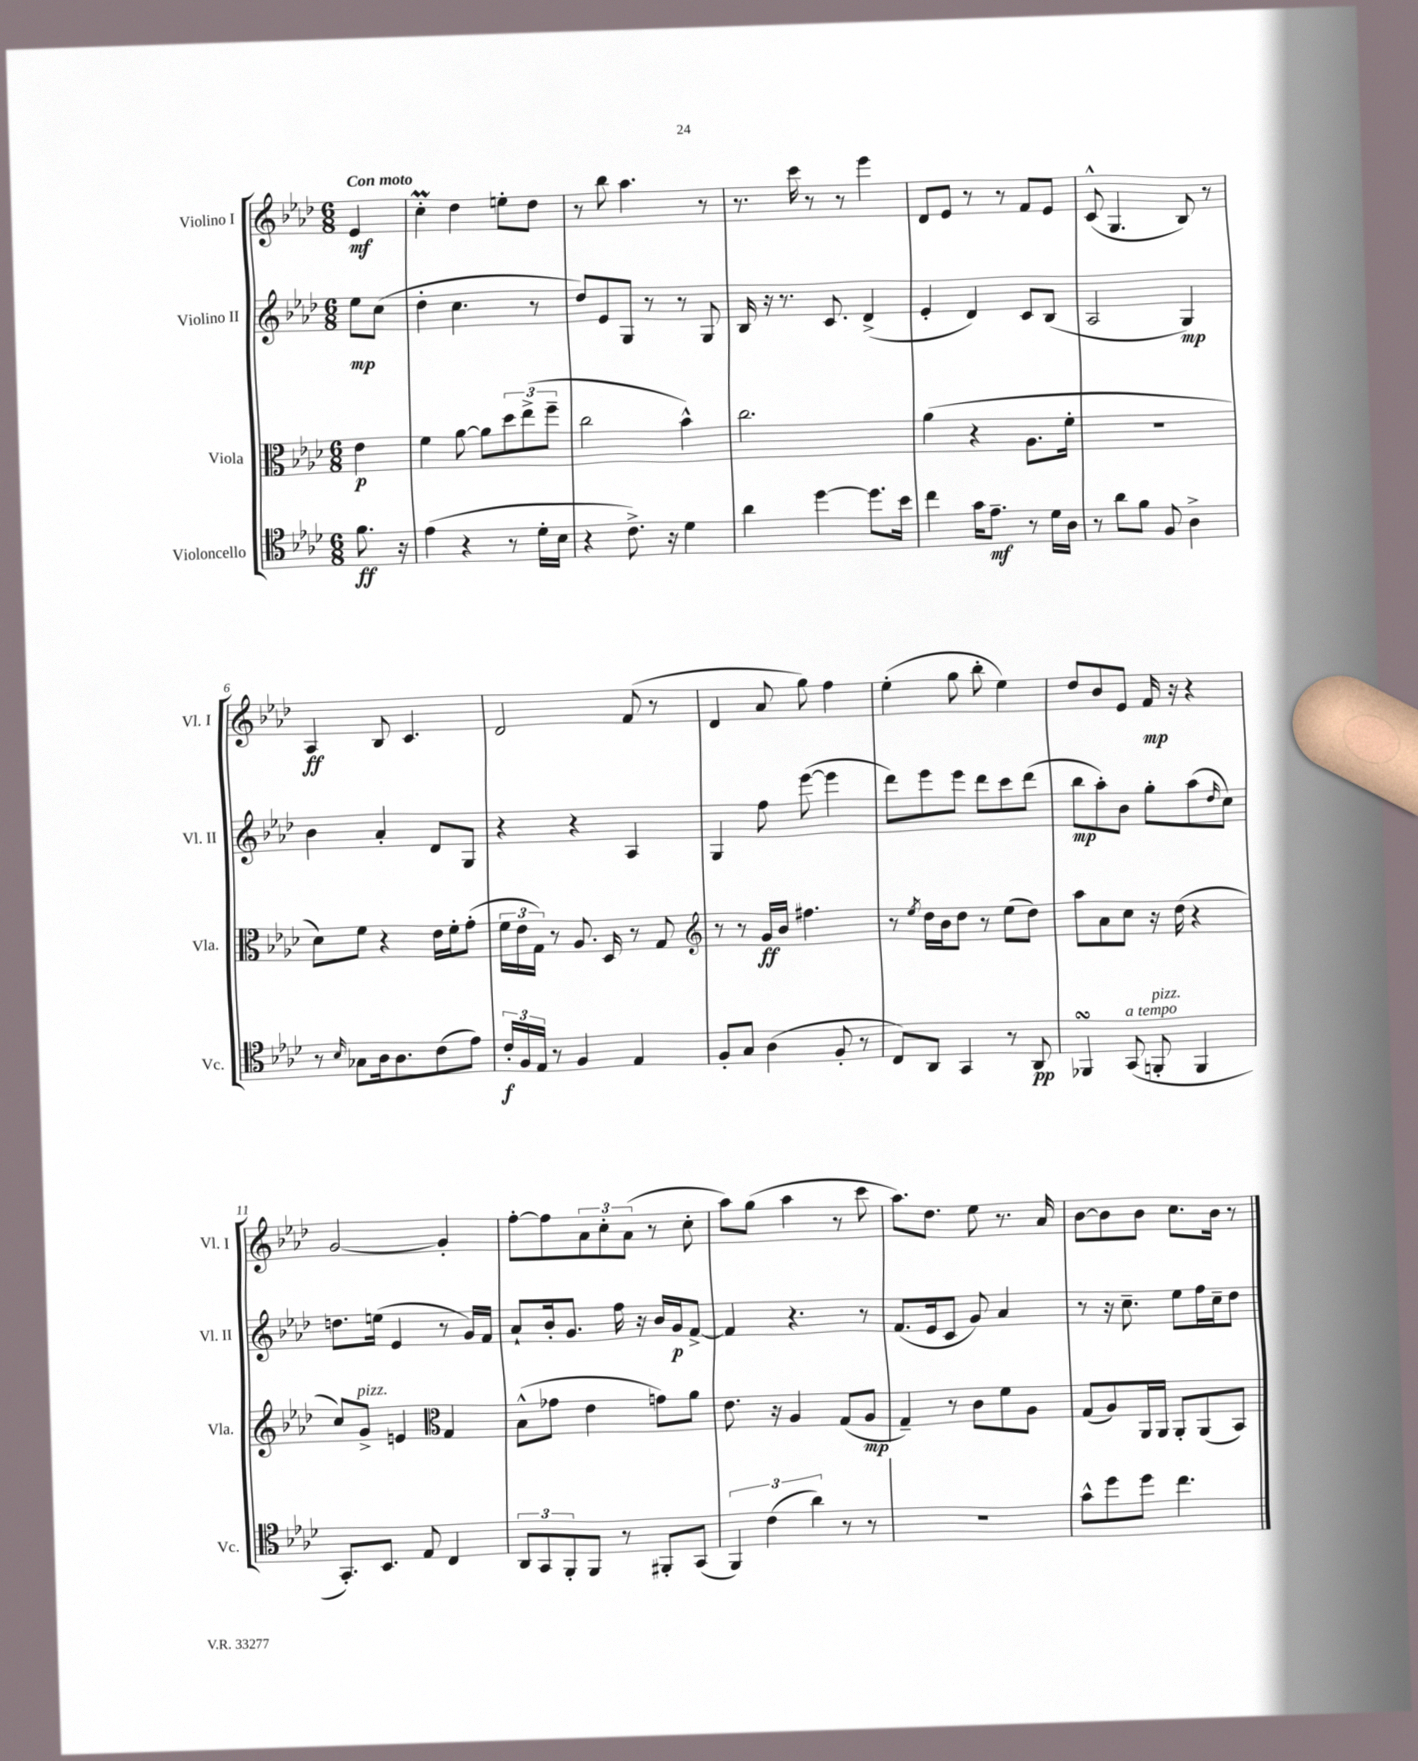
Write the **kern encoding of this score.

**kern	**dynam	**kern	**dynam	**kern	**dynam	**kern	**dynam
*part4	*part4	*part3	*part3	*part2	*part2	*part1	*part1
*staff4	*staff4	*staff3	*staff3	*staff2	*staff2	*staff1	*staff1
*I"Violoncello	*	*I"Viola	*	*I"Violino II	*	*I"Violino I	*
*I'Vc.	*	*I'Vla.	*	*I'Vl. II	*	*I'Vl. I	*
*clefC4	*	*clefC3	*	*clefG2	*	*clefG2	*
*k[b-e-a-d-]	*	*k[b-e-a-d-]	*	*k[b-e-a-d-]	*	*k[b-e-a-d-]	*
*M6/8	*	*M6/8	*	*M6/8	*	*M6/8	*
=	=	=	=	=	=	=	=
!	!	!	!	!	!	!LO:TX:a:B:t=Con moto	!
8.f\	ff	4e-\	p	8ee-\L	mp	4e-/	mf
.	.	.	.	(8cc\J	.	.	.
16r	.	.	.	.	.	.	.
=1	=1	=1	=1	=1	=1	=1	=1
(4e-\	.	4f\	.	4dd-'\	.	4ccm'\	.
4r	.	[8a-\	.	4.cc\	.	4dd-\	.
.	.	8a-\L]	.	.	.	.	.
8r	.	12dd-\	.	.	.	8een'\L	.
.	.	(12ee-^\	.	.	.	.	.
16d-'\LL	.	.	.	8r	.	8dd-\J	.
.	.	12ff~\J	.	.	.	.	.
16B-\JJ	.	.	.	.	.	.	.
=2	=2	=2	=2	=2	=2	=2	=2
4r	.	2cc\	.	8dd-/L)	.	8r	.
.	.	.	.	8e-/	.	8bb-\	.
8.c^\)	.	.	.	8G/J	.	4.aa-\	.
.	.	.	.	8r	.	.	.
16r	.	.	.	.	.	.	.
4d-\	.	4b-^^\)	.	8r	.	.	.
.	.	.	.	8G/	.	8r	.
=3	=3	=3	=3	=3	=3	=3	=3
4a-\	.	2.cc\	.	16B-/	.	8.r	.
.	.	.	.	16r	.	.	.
.	.	.	.	8.r	.	.	.
.	.	.	.	.	.	16ccc\	.
[4dd-\	.	.	.	.	.	8r	.
.	.	.	.	8.c/	.	.	.
.	.	.	.	.	.	8r	.
8.dd-\L]	.	.	.	(4d-^/	.	4eee-\	.
16b-\Jk	.	.	.	.	.	.	.
=4	=4	=4	=4	=4	=4	=4	=4
4cc\	.	(4a-\	.	4e-'/	.	8d-/L	.
.	.	.	.	.	.	8e-/J	.
16g\KL	.	4r	.	4d-/)	.	8r	.
8.e-~\J	mf	.	.	.	.	.	.
.	.	.	.	.	.	8r	.
8r	.	8.A-\L	.	8c/L	.	8f/L	.
16d-\LL	.	.	.	(8B-/J	.	8e-/J	.
16A-\JJ	.	16f'\Jk	.	.	.	.	.
=5	=5	=5	=5	=5	=5	=5	=5
8r	.	2.r	.	2A-/	.	(8c^^/	.
8a-\L	.	.	.	.	.	4.G/	.
8f\J	.	.	.	.	.	.	.
8F/	.	.	.	.	.	.	.
4A-^\	.	.	.	4G/)	mp	8B-/)	.
.	.	.	.	.	.	8r	.
!!LO:LB:g=z
=6	=6	=6	=6	=6	=6	=6	=6
8r	.	8d-\L)	.	4b-\	.	4A-/	ff
16qqB-/	.	.	.	.	.	.	.
8G-X\L	.	8f\J	.	.	.	.	.
16A-\k	.	4r	.	4a-'/	.	8B-/	.
8.A-\	.	.	.	.	.	.	.
.	.	.	.	.	.	4.c/	.
(8c\	.	16e-\LL	.	8d-/L	.	.	.
.	.	16f'\J	.	.	.	.	.
8e-\J)	.	(8g'\J	.	8G/J	.	.	.
=7	=7	=7	=7	=7	=7	=7	=7
24c'/LL	f	24f\LL	.	4r	.	2d-/	.
24F/	.	24e-\	.	.	.	.	.
24E-/JJ	.	24G\JJ)	.	.	.	.	.
8r	.	8r	.	.	.	.	.
4F/	.	8.A-/	.	4r	.	.	.
.	.	16D-/	.	.	.	.	.
4E-/	.	8r	.	4A-/	.	(8f/	.
.	.	8G/	.	.	.	8r	.
=8	=8	=8	=8	=8	=8	=8	=8
*	*	*clefG2	*	*	*	*	*
8F'/L	.	8r	.	4G/	.	4d-/	.
8G/J	.	8r	.	.	.	.	.
(4A-\	.	16g/LL	ff	8ff\	.	8a-/	.
.	.	16b-/JJ	.	.	.	.	.
.	.	4.ff#X\	.	([8eee-\	.	8gg\)	.
8F'/	.	.	.	4eee-\]	.	4ff\	.
8r	.	.	.	.	.	.	.
=9	=9	=9	=9	=9	=9	=9	=9
8C/L)	.	8r	.	8ddd-\L)	.	(4ee-'\	.
.	.	8qee-/	.	.	.	.	.
8AA-/J	.	16dd-\LL	.	8eee-\	.	.	.
.	.	16b-\J	.	.	.	.	.
4GG/	.	8dd-\J	.	8eee-\J	.	8gg\	.
.	.	8r	.	8ddd-\L	.	8bb-'\	.
8r	.	(8ee-\L	.	8ccc\	.	4ee-\)	.
8AA-/	pp	8dd-\J)	.	(8ddd-\J	.	.	.
=10	=10	=10	=10	=10	=10	=10	=10
4FF-XsSSs/	.	8aa-\L	.	8bb-\L	mp	8dd-/L	.
.	.	8a-\	.	8aa-'\)	.	8b-/	.
!LO:TX:a:i:t=a tempo	!	!	!	!	!	!	!
(8GG/	.	8cc\J	.	8b-\J	.	8e-/J	.
!LO:TX:a:i:t=pizz.	!	!	!	!	!	!	!
8FFn'/	.	16r	.	8gg'\L	.	16f/	mp
.	.	(16dd-\	.	.	.	16r	.
4FF/	.	4r	.	(8aa-\	.	4r	.
.	.	.	.	16qqdd-/	.	.	.
.	.	.	.	8cc\J)	.	.	.
!!LO:LB:g=z
=11	=11	=11	=11	=11	=11	=11	=11
8.GG'/L)	.	8cc/L)	.	8.ddn\L	.	[2g/	.
!	!	!LO:TX:a:i:t=pizz.	!	!	!	!	!
.	.	8g^/J	.	.	.	.	.
8.BB-/J	.	.	.	(16een\Jk	.	.	.
.	.	4en/	.	4e-/	.	.	.
8E-/	.	.	.	.	.	.	.
*	*	*clefC3	*	*	*	*	*
4C/	.	4G/	.	8r	.	4g'/]	.
.	.	.	.	16g/LL)	.	.	.
.	.	.	.	16f/JJ	.	.	.
=12	=12	=12	=12	=12	=12	=12	=12
12AA-/L	.	(8B-^^\L	.	8a-`/L	.	[8ff'\L	.
12GG/	.	.	.	.	.	.	.
.	.	8g-X\J	.	16b-'/k	.	8ff\]	.
12FF'/	.	.	.	.	.	.	.
.	.	.	.	8.g/J	.	.	.
8FF/J	.	4e-\	.	.	.	12a-\	.
.	.	.	.	.	.	12cc'\	.
8r	.	.	.	16ff\	.	.	.
.	.	.	.	.	.	(12a-\J	.
.	.	.	.	16r	.	.	.
8FF#X'/L	.	8gn\L)	.	16b-/LL	.	8r	.
.	.	.	.	16g/J	p	.	.
(8GG/J	.	8a-\J	.	[8f^/J	.	8cc'\	.
=13	=13	=13	=13	=13	=13	=13	=13
6FF/)	.	8.e-\	.	4f/]	.	8aa-\L)	.
.	.	.	.	.	.	(8gg\J	.
(6c\	.	.	.	.	.	.	.
.	.	16r	.	.	.	.	.
.	.	4A-/	.	4.r	.	4aa-\	.
6a-\)	.	.	.	.	.	.	.
8r	.	(8G/L	.	.	.	8r	.
8r	.	8A-/J	mp	8r	.	8ccc\	.
=14	=14	=14	=14	=14	=14	=14	=14
2.r	.	4G~/)	.	(8.f/L	.	8.aa-\L)	.
.	.	.	.	16e-/k	.	8.dd-\J	.
.	.	8r	.	8c/J	.	.	.
.	.	8c\L	.	8g/)	.	8ee-\	.
.	.	8f\	.	4a-/	.	8.r	.
.	.	8A-\J	.	.	.	.	.
.	.	.	.	.	.	16a-/	.
=15	=15	=15	=15	=15	=15	=15	=15
8g^^\L	.	(8G/L	.	8r	.	[8b-\L	.
8dd-\	.	8A-/)	.	16r	.	8b-\]	.
.	.	.	.	8.cc~\	.	.	.
8dd-\J	.	16AA-/L	.	.	.	8b-\J	.
.	.	16AA-/JJ	.	.	.	.	.
4.cc\	.	8AA-'/L	.	8ee-\L	.	8.cc\L	.
.	.	(8AA-/	.	16ff\L	.	.	.
.	.	.	.	16cc~\J	.	16b-\Jk	.
.	.	8BB-/J)	.	8dd-\J	.	8r	.
==	==	==	==	==	==	==	==
*-	*-	*-	*-	*-	*-	*-	*-
